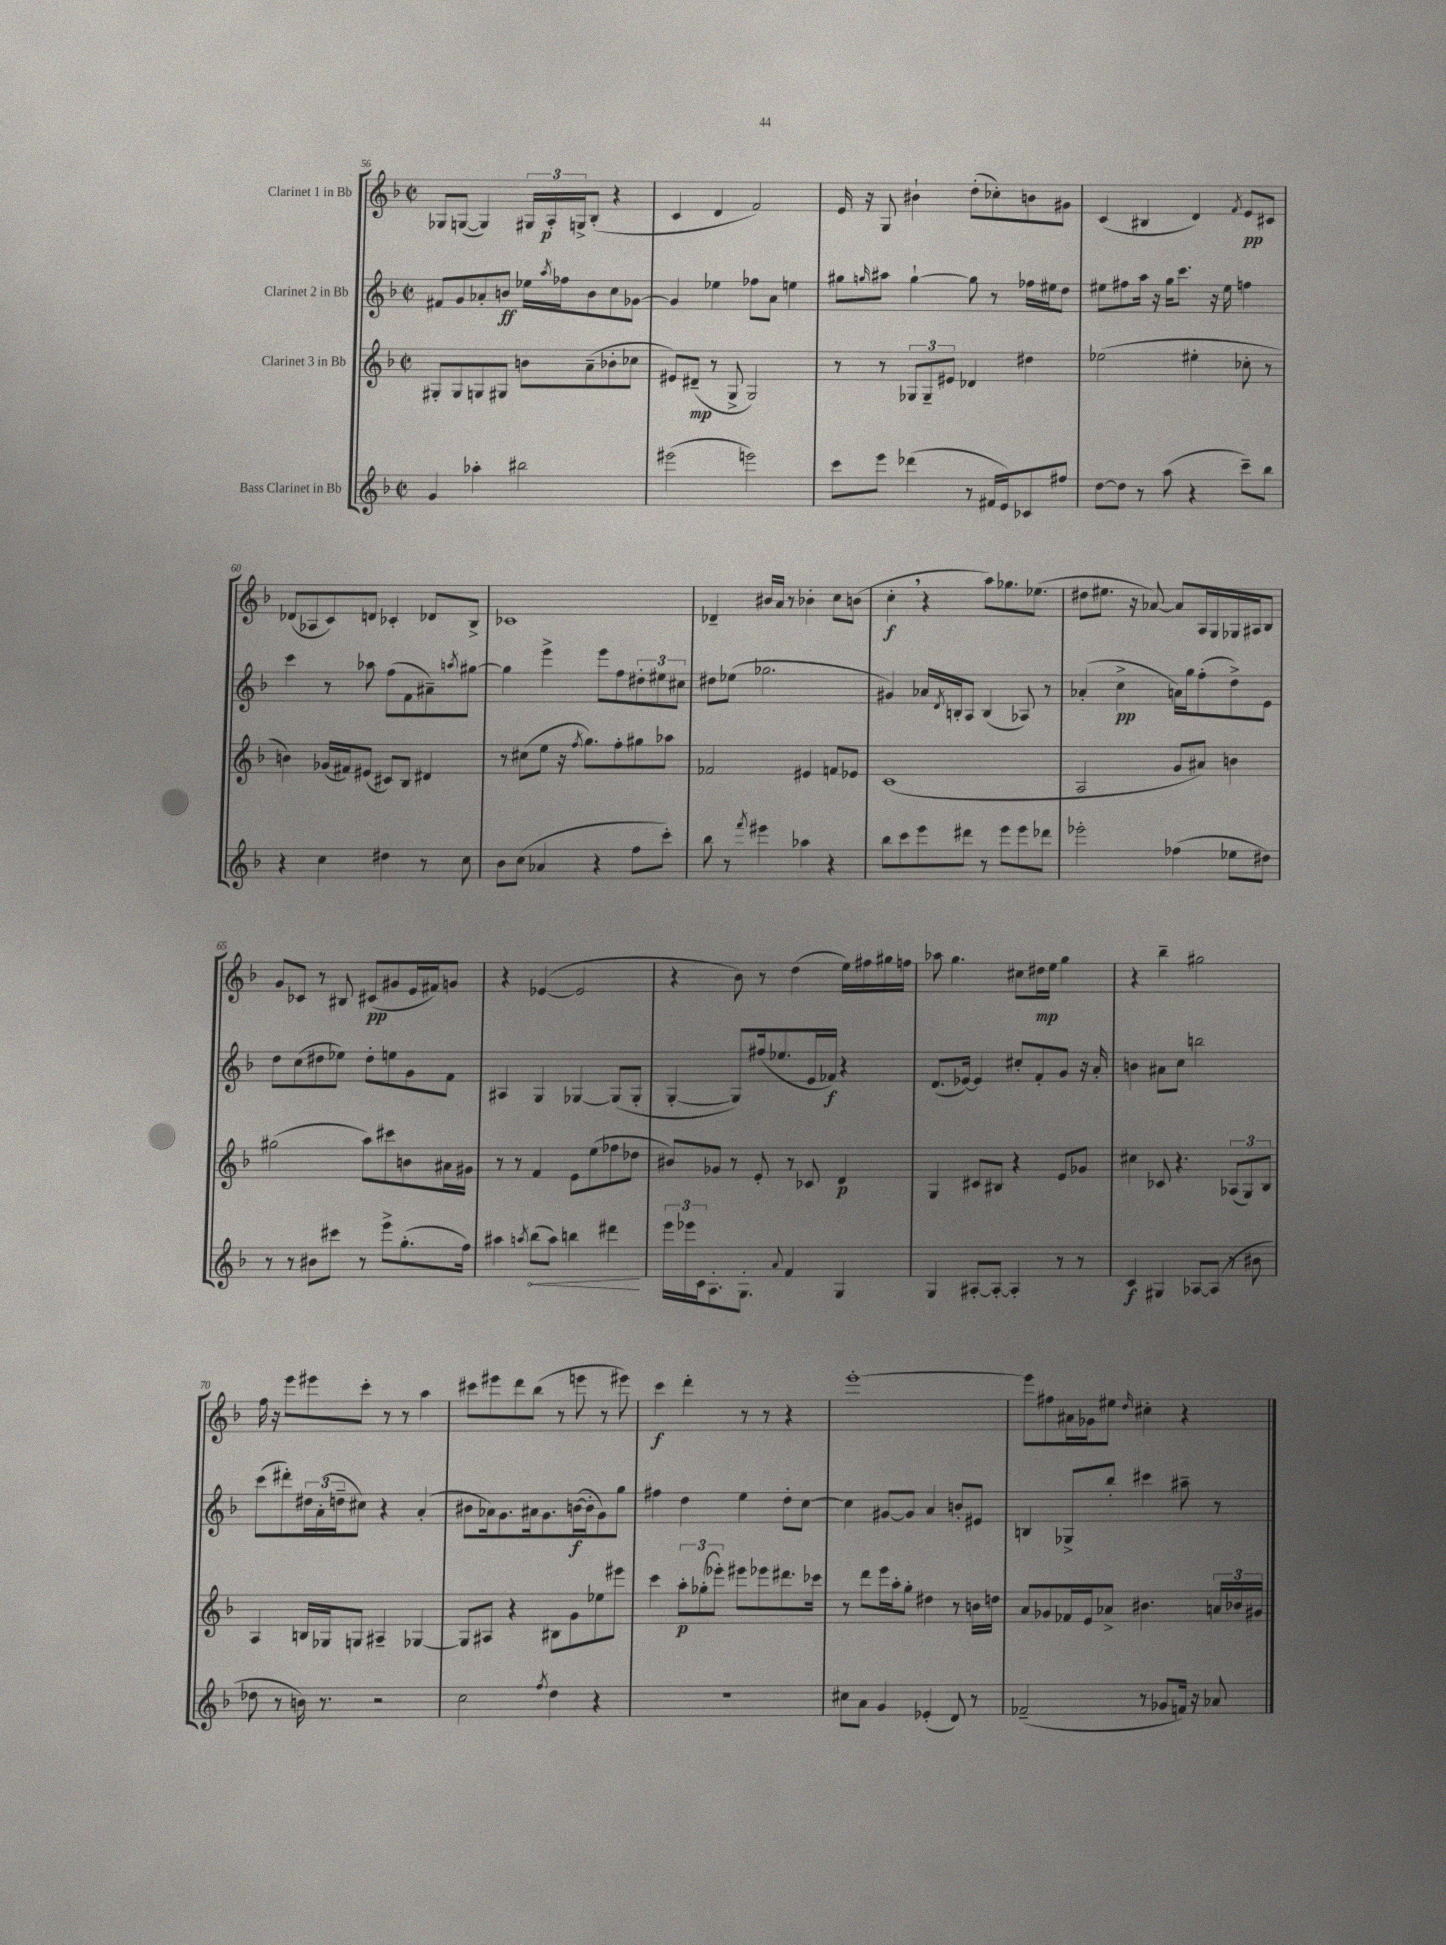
<<
\new StaffGroup <<
\new Staff = "s0" \with { instrumentName = "Clarinet 1 in Bb" } {
    \clef treble \key f \major \defaultTimeSignature \time 2/2
    ges8 g8~( g4) \tuplet 3/2 { gis16 a16-.\p g16-> } bes8-.( r4 |
    c'4 d'4 f'2) |
    e'16 r16 g8 bis'4-! d''8-.( ces''8-.) b'8 gis'8 |
    c'4( bis4 d'4) \acciaccatura { f'8 } e'8\pp cis'8 |
    des'8( aes8 c'8) d'8 ces'4-. des'8 bes8-> |
    ces'1 |
    des'4-- bis'16 a'16 r8 bes'4-. c''8 b'8( |
    c''4-.\f \breathe r4 a''8) ges''8. ees''8.( |
    dis''8 eis''8. r16 aes'8~) aes'8 a16 g16 ges16 ais16 bes8 |
    g'8 ces'8 r8 bis8 cis'8\pp( gis'8 e'16 fis'16) g'8 |
    r4 ees'4~( ees'2 |
    r4 bes'8) r8 d''4( e''16) fis''16 gis''16 f''16 |
    aes''8 g''4. cis''8 dis''16\mp e''16 g''4 |
    r4 bes''4-- gis''2 |
    f''16 r16 e'''8 eis'''8 c'''8-. r8 r8 a''4 |
    cis'''8 eis'''8 d'''8 bes''8( r8 e'''8 r8 eis'''8) |
    c'''4\f d'''4-. r8 r8 r4 |
    e'''1~-. |
    e'''8 fis''8 ais'16 ges'16 eis''8 \grace { d''16 } cis''4-. r4 \bar "|." |
}
\new Staff = "s1" \with { instrumentName = "Clarinet 2 in Bb" } {
    \clef treble \key f \major \defaultTimeSignature \time 2/2
    fis'8 g'8 aes'8-. b'8\ff ees''16 \acciaccatura { a''8 } fes''16 b'8 c''8 ges'8~ |
    ges'4 ees''4 fes''8 a'8 e''4 |
    gis''8 \grace { g''16 } ais''8 g''4~-! g''8 r8 fes''16 eis''16 d''8 |
    eis''8 fis''8 a''16 r16 g''16 c'''8. r16 eis''16 f''4 |
    c'''4 r8 aes''8 f''8( f'8 ais'8--) \acciaccatura { a''8 } gis''8~ |
    gis''4 e'''4-> e'''8 f''8 \tuplet 3/2 { dis''8-. eis''8 cis''8 } |
    dis''8 ees''8( ges''2. |
    gis'4) aes'16 \acciaccatura { d'8 } b16-. a8 b4( aes8) r8 |
    aes'4-.( c''4->\pp a'16) g''16 f''8-.( d''8->) e'8 |
    d''8 c''8( dis''8 ees''8) dis''8-. e''8 g'8 f'8 |
    ais4 g4 ges4~ ges8( ges8-. |
    g4~-. g8) fis''16( ees''8. e'16 fes'16\f) r4 |
    d'8.( ees'16~) ees'4 cis''8-. f'8-. g'8 r16 a'16-. |
    b'4 ais'8 c''8 b''2 |
    c'''8( dis'''8-.) \tuplet 3/2 { dis''16 a'16-.( d''16-- } cis''8) r4 a'4-.( |
    bis'8 aes'16) g'8. ais'16 g'8. b'16~\f( b'16-. g'8) g''8 |
    fis''4 d''4 e''4 d''8-. c''8~ |
    c''4 gis'8~ gis'8 a'4 b'8-. eis'8 |
    b4 ges8-> bes''8-. cis'''4 ais''8-- r8 \bar "|." |
}
\new Staff = "s2" \with { instrumentName = "Clarinet 3 in Bb" } {
    \clef treble \key f \major \defaultTimeSignature \time 2/2
    gis8-. gis8 g8 gis8 b'8 a'8--( bes'8-. ces''8 |
    eis'8) dis'8--\mp( r8 g8-> g2) |
    r8 r8 \tuplet 3/2 { ges8 ges8-- eis'8 } des'4 dis''4 |
    ees''2( eis''4-. ces''8-. r8 |
    b'4) ges'16( fis'16) eis'8( cis'8) bes8 dis'4 |
    r8 cis''8( e''8 r16 \acciaccatura { f''8 } g''8.) f''8-. gis''8 aes''8 |
    fes'2 eis'4 f'8 ees'8 |
    c'1( |
    a2 g'8 ais'8) b'4 |
    gis''2( a''8) cis'''8 b'8 ais'16 gis'16 |
    r8 r8 f'4 e'8 e''8( fes''8 des''8 |
    bis'8) ges'8 r8 e'8-. r8 ces'8 d'4\p |
    g4 cis'8 bis8 r4 e'8 ges'8 |
    cis''4 ces'8 r4. \tuplet 3/2 { aes8( g8) bes8 } |
    a4 b16 ges16 g8 ais4-- ges4~ |
    ges8 ais8 r4 bis8 g'8 ees''8 eis'''8 |
    c'''4 \tuplet 3/2 { a''8-.\p ges''8-.( ees'''8-.) } eis'''8 ees'''8 dis'''8. ces'''16 |
    r8 d'''8 e'''16 a''16-. g''8-. dis''4 r8 b'16 d''16 |
    a'8 ges'8 fes'16 e'16 aes'8-> bis'4. \tuplet 3/2 { a'16 bes'16 gis'16 } \bar "|." |
}
\new Staff = "s3" \with { instrumentName = "Bass Clarinet in Bb" } {
    \clef treble \key f \major \defaultTimeSignature \time 2/2
    g'4 aes''4-. bis''2 |
    eis'''2( e'''2) |
    c'''8 e'''8 des'''4( r8 fis'16 e'16) ces'8 fis''8 |
    d''8~ d''8 r8 a''8( r4 c'''8--) bes''8 |
    r4 c''4 dis''4 r8 c''8 |
    bes'8 c''8( aes'4 r4 f''8 c'''8-.) |
    bes''8 r8 \acciaccatura { f'''8 } eis'''4 aes''4 r4 |
    bes''8 c'''8 e'''8 dis'''8 r8 e'''8 e'''8 des'''8 |
    ees'''2-. fes''4( ees''8 dis''8) |
    r8 r8 bis'8 cis'''8 r8 e'''8-> g''8.-.( f''16) |
    ais''4 \acciaccatura { a''8 } \once \override Hairpin.circled-tip = ##t bes''8\<( a''8) b''4 dis'''4\! |
    \tuplet 3/2 { e'''16 ees'''16 c'16 } a8.-. g8.-. \appoggiatura { a'8 } f'4 g4 |
    g4 ais8~-. ais8~-. ais4-. r8 r8 |
    c'4\f gis4 aes8~ aes8( r8 bis'8 |
    des''8 r8 b'16) r8. r2 |
    c''2 \acciaccatura { f''8 } d''4 r4 |
    R1 |
    cis''8 a'8 g'4 ees'4-.( d'8) r8 |
    fes'2--( r8 ges'8 f'16) r16 aes'8 \bar "|." |
}
>>
>>
\layout { \context { \Score currentBarNumber = #56 } }
